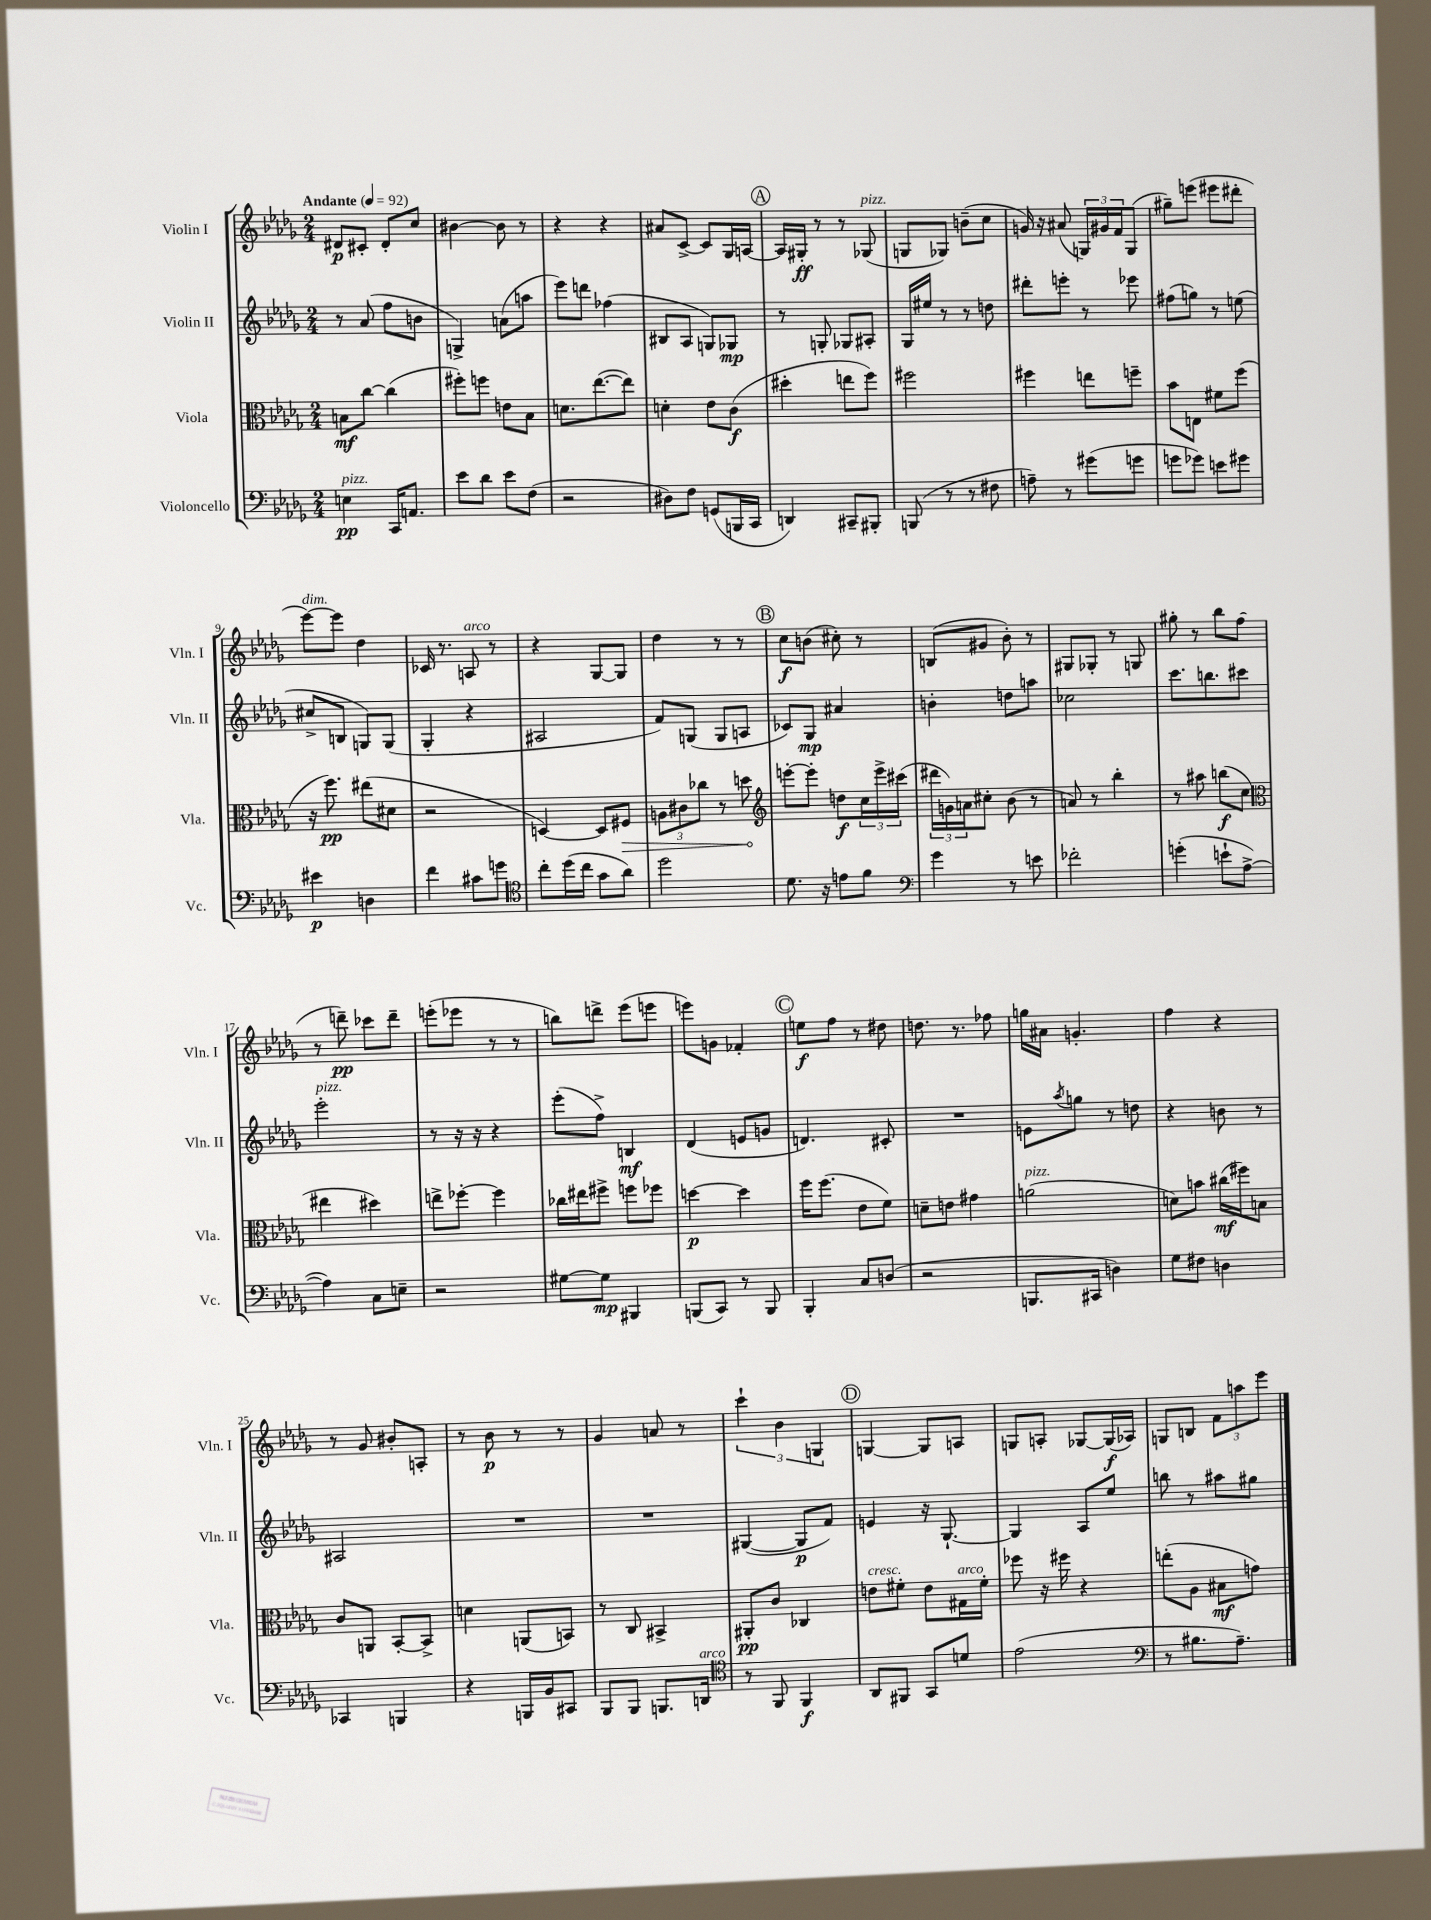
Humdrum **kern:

**kern	**dynam	**kern	**dynam	**kern	**dynam	**kern	**dynam
*part4	*part4	*part3	*part3	*part2	*part2	*part1	*part1
*staff4	*staff4	*staff3	*staff3	*staff2	*staff2	*staff1	*staff1
*I"Violoncello	*	*I"Viola	*	*I"Violin II	*	*I"Violin I	*
*I'Vc.	*	*I'Vla.	*	*I'Vln. II	*	*I'Vln. I	*
*clefF4	*	*clefC3	*	*clefG2	*	*clefG2	*
*k[b-e-a-d-g-]	*	*k[b-e-a-d-g-]	*	*k[b-e-a-d-g-]	*	*k[b-e-a-d-g-]	*
*M2/4	*	*M2/4	*	*M2/4	*	*M2/4	*
*MM92	*	*MM92	*	*MM92	*	*MM92	*
=1	=1	=1	=1	=1	=1	=1	=1
!	!	!	!	!	!	!LO:TX:a:B:t=Andante	!
!LO:TX:a:i:t=pizz.	!	!	!	!	!	!	!
4En\	pp	8Bn\L	mf	8r	.	8d#X/L	p
.	.	[8cc\J	.	(8a-/	.	8c#X'/J	.
16CC/KL	.	(4cc\]	.	8ff\L	.	8d#'/L	.
8.AAn/J	.	.	.	.	.	.	.
.	.	.	.	8bn\J	.	8cc/J	.
=2	=2	=2	=2	=2	=2	=2	=2
8e-\L	.	8ff#X'\L)	.	4Gn^/)	.	[4b#X\	.
8d-\J	.	8ffn\J	.	.	.	.	.
8e-\L	.	8en\L	.	(8an\L	.	8b#\]	.
(8F\J	.	8B-\J	.	8aan\J	.	8r	.
=3	=3	=3	=3	=3	=3	=3	=3
2r	.	8.dn\L	.	8eee-\L)	.	4r	.
.	.	.	.	8dddn\J	.	.	.
.	.	([8.ee-\	.	.	.	.	.
.	.	.	.	(4ff-X\	.	4r	.
.	.	8ee-\J])	.	.	.	.	.
=4	=4	=4	=4	=4	=4	=4	=4
8D#X\L)	.	4dn'\	.	8B#X/L	.	8a#X/L	.
8F\J	.	.	.	8A-/J	.	[8c^/J	.
(8GGn/L	.	8e-\L	.	8Gn/L)	.	8c/L]	.
16BBBn/L	.	(8c\J	f	8G-X/J	mp	16G-/L	.
16CC/JJ	.	.	.	.	.	[16An/JJ	.
!!LO:REH:place=s1:t=A
=5	=5	=5	=5	=5	=5	=5	=5
4DDn/)	.	4dd#X'\	.	8r	.	16A/LL]	.
.	.	.	.	.	.	16G#X'/JJ	ff
.	.	.	.	8Gn'/	.	8r	.
8CC#X~/L	.	8een\L	.	8G-X/L	.	8r	.
!	!	!	!	!	!	!LO:TX:a:i:t=pizz.	!
8BBB#X'/J	.	8ff\J)	.	8A#X'/J	.	(8G-X/	.
=6	=6	=6	=6	=6	=6	=6	=6
(8BBBn/	.	2ff#X\	.	16G-/LL	.	8Gn/L	.
.	.	.	.	16ee#X/JJ	.	.	.
8r	.	.	.	8r	.	8G-X/J)	.
8r	.	.	.	8r	.	(8bn~\L	.
8F#X\	.	.	.	8ddn\	.	8cc\J	.
=7	=7	=7	=7	=7	=7	=7	=7
8An~\)	.	4ff#X\	.	8ddd#X'\L	.	16gn/)	.
.	.	.	.	.	.	16r	.
8r	.	.	.	8eeen'\J	.	(8a#X/	.
(8g#X\L	.	8een\L	.	8r	.	24Gn/LL)	.
.	.	.	.	.	.	24g#X/	.
.	.	.	.	.	.	24f/J	.
8gn\J	.	8ffn~\J	.	8eee-X\	.	(8G/J	.
=8	=8	=8	=8	=8	=8	=8	=8
8gn\L	.	8b-\L	.	(8ff#X\L	.	8gg#X~\L)	.
8g-X\J)	.	8En\J	.	8ggn\J)	.	(8eeen\J	.
8en\L	.	8f#X\L	.	8r	.	8eee#X\L	.
8g#X\J	.	(8ff\J	.	(8een\	.	8ddd#X'\J	.
!!LO:LB:g=z
=9	=9	=9	=9	=9	=9	=9	=9
!	!	!	!	!	!	!LO:TX:a:i:t=dim.	!
4e#X\	p	16r	.	8cc#X^/L	.	[8eee-\L)	.
.	.	8.ff\)	pp	.	.	.	.
.	.	.	.	8Bn/J	.	8eee-\J]	.
4Dn\	.	(8ee#X\L	.	8Gn/L)	.	4dd-\	.
.	.	8d#X\J	.	(8G/J	.	.	.
=10	=10	=10	=10	=10	=10	=10	=10
4f\	.	2r	.	4G-'/	.	16c-X/	.
.	.	.	.	.	.	8.r	.
!	!	!	!	!	!	!LO:TX:a:i:t=arco	!
8c#X\L	.	.	.	4r	.	8An/	.
8gn\J	.	.	.	.	.	8r	.
=11	=11	=11	=11	=11	=11	=11	=11
*clefC4	*	*	*	*	*	*	*
8cc'\L	.	[4Dn/)	.	2A#X/	.	4r	.
(16dd-\L	.	.	.	.	.	.	.
16cc\JJ	.	.	.	.	.	.	.
8g-\L	.	8D/L]	.	.	.	[8G-/L	.
!	!	!	!LO:HP:b	!	!	!	!
8a-\J)	.	8F#X/J	>	.	.	8G-/J]	.
=12	=12	=12	=12	=12	=12	=12	=12
2dd-\	.	12An\L	.	8f/L)	.	4dd-\	.
.	.	12c#X\	.	.	.	.	.
.	.	.	.	(8Gn/J	.	.	.
.	.	12cc-X\J	.	.	.	.	.
.	.	8r	.	8G/L	.	8r	.
.	.	8ddn\	.	8An/J	.	8r	.
.	.	.	]	.	.	.	.
!!LO:REH:place=s1:t=B
=13	=13	=13	=13	=13	=13	=13	=13
*	*	*clefG2	*	*	*	*	*
8.d-\	.	[8eeen'\L	.	8c-X/L)	.	8cc\L	f
.	.	8eee'\J]	.	8G-/J	mp	(8bn\J	.
16r	.	.	.	.	.	.	.
8en\L	.	8ddn\L	f	4a#X/	.	8cc#X'\)	.
8f\J	.	24cc\L	.	.	.	8r	.
.	.	24eee^\	.	.	.	.	.
.	.	(24ccc#X\JJ	.	.	.	.	.
=14	=14	=14	=14	=14	=14	=14	=14
*clefF4	*	*	*	*	*	*	*
4g-\	.	24ddd#X\LL	.	4bn'\	.	(8Bn/L	.
.	.	24gn\)	.	.	.	.	.
.	.	24an\J	.	.	.	.	.
.	.	8cc#X'\J	.	.	.	8g#X/J	.
8r	.	(8b-\	.	8ddn\L	.	8b-'\)	.
8en\	.	8r	.	8aan\J	.	8r	.
=15	=15	=15	=15	=15	=15	=15	=15
2f-X'\	.	8an/)	.	2cc-X\	.	8G#X/L	.
.	.	8r	.	.	.	8G-X'/J	.
.	.	4bb-'\	.	.	.	8r	.
.	.	.	.	.	.	8Gn/	.
=16	=16	=16	=16	=16	=16	=16	=16
(4gn'\	.	8r	.	8.ccc\L	.	8gg#X'\	.
.	.	8aa#X\	.	.	.	8r	.
.	.	.	.	8.bbn\	.	.	.
8en`\L	.	(8bbn\L	f	.	.	8bb-\L	.
[8A-^\J	.	8cc\J	.	8ccc#X\J	.	(8ff\J	.
!!LO:LB:g=z
=17	=17	=17	=17	=17	=17	=17	=17
*	*	*clefC3	*	*	*	*	*
!	!	!	!	!LO:TX:a:i:t=pizz.	!	!	!
4A-\])	.	4ee#X\	.	2eee-'\	.	8r	.
.	.	.	.	.	.	8dddn~\)	pp
8C\L	.	4dd#X\)	.	.	.	8ccc-X\L	.
8En~\J	.	.	.	.	.	8ddd~\J	.
=18	=18	=18	=18	=18	=18	=18	=18
2r	.	8een^\L	.	8r	.	(8eeen'\L	.
.	.	[8ff-X'\J	.	16r	.	8eee-X\J	.
.	.	.	.	16r	.	.	.
.	.	4ff-\]	.	4r	.	8r	.
.	.	.	.	.	.	8r	.
=19	=19	=19	=19	=19	=19	=19	=19
[8G#X\L	.	16cc-X\LL	.	(8eee-'\L	.	8bbn\L)	.
.	.	16ee#X\J	.	.	.	.	.
8G#\J]	mp	8ff#X^\J	.	8ff^\J)	.	8dddn^\J	.
4BBB#X/	.	8ffn\L	.	4Bn/	mf	(8eee-\L	.
.	.	8ff-X\J	.	.	.	8eeen\J	.
=20	=20	=20	=20	=20	=20	=20	=20
(8BBBn/L	.	[4ddn\	p	(4d-/	.	8eeen\L)	.
8CC/J)	.	.	.	.	.	8gn\J	.
8r	.	4dd\]	.	8en/L	.	4f-X'/	.
8BBB/	.	.	.	8gn/J	.	.	.
!!LO:REH:place=s1:t=C
=21	=21	=21	=21	=21	=21	=21	=21
4BBB-'/	.	16ff\KL	.	4.dn/)	.	8een\L	f
.	.	(8.ff\J	.	.	.	.	.
.	.	.	.	.	.	8ff\J	.
8C/L	.	8e-\L	.	.	.	8r	.
(8Dn/J	.	8f\J)	.	8c#X'/	.	8dd#X\	.
=22	=22	=22	=22	=22	=22	=22	=22
2r	.	8dn~\L	.	2r	.	8.ddn\	.
.	.	8en\J	.	.	.	.	.
.	.	.	.	.	.	8.r	.
.	.	4g#X\	.	.	.	.	.
.	.	.	.	.	.	8ff-X\	.
=23	=23	=23	=23	=23	=23	=23	=23
!	!	!LO:TX:a:i:t=pizz.	!	!	!	!	!
8.BBBn/L	.	(2an\	.	8en\L	.	16ggn\LL	.
.	.	.	.	.	.	16a#X\JJ	.
.	.	.	.	8qaa-/	.	.	.
.	.	.	.	8ggn\J	.	4.gn'/	.
16CC#X/Jk	.	.	.	.	.	.	.
4Dn\)	.	.	.	8r	.	.	.
.	.	.	.	8ddn\	.	.	.
=24	=24	=24	=24	=24	=24	=24	=24
8G-\L	.	8dn\L)	.	4r	.	4ff\	.
8F#X\J	.	8bn\J	.	.	.	.	.
4Dn\	.	(16cc#X\LL	mf	8bn\	.	4r	.
.	.	16ff#X\J)	.	.	.	.	.
.	.	8Bn\J	.	8r	.	.	.
!!LO:LB:g=z
=25	=25	=25	=25	=25	=25	=25	=25
4CC-X/	.	8c/L	.	2A#X/	.	8r	.
.	.	8AAn/J	.	.	.	8g-/	.
4BBBn/	.	[8BB-'/L	.	.	.	8b#X'/L	.
.	.	8BB-^/J]	.	.	.	8An'/J	.
=26	=26	=26	=26	=26	=26	=26	=26
4r	.	4dn\	.	2r	.	8r	.
.	.	.	.	.	.	8b-\	p
16BBBn/LL	.	(8AAn/L	.	.	.	8r	.
16BB-/J	.	.	.	.	.	.	.
8CC#X/J	.	8BBn/J)	.	.	.	8r	.
=27	=27	=27	=27	=27	=27	=27	=27
8BBB-/L	.	8r	.	2r	.	4g-/	.
8BBB-/J	.	8C/	.	.	.	.	.
8.BBBn/L	.	4BB#X^/	.	.	.	8an/	.
.	.	.	.	.	.	8r	.
!LO:TX:a:i:t=arco	!	!	!	!	!	!	!
16DDn/Jk	.	.	.	.	.	.	.
=28	=28	=28	=28	=28	=28	=28	=28
*clefC4	*	*	*	*	*	*	*
8r	.	8AA#X'/L	pp	([4G#X/	.	6ccc`\	.
8FF/	.	8c/J	.	.	.	.	.
.	.	.	.	.	.	6b-\	.
4FF/	f	4C-X/	.	8G#/L]	p	.	.
.	.	.	.	.	.	6Gn/	.
.	.	.	.	8f/J)	.	.	.
!!LO:REH:place=s1:t=D
=29	=29	=29	=29	=29	=29	=29	=29
!	!	!LO:TX:a:i:t=cresc.	!	!	!	!	!
8AA-/L	.	8en\L	.	4en/	.	[4Gn/	.
8FF#X/J	.	8f#X'\J	.	.	.	.	.
8GG-/L	.	8e\L	.	16r	.	8G/L]	.
.	.	.	.	[8.G-`/	.	.	.
!	!	!LO:TX:a:i:t=arco	!	!	!	!	!
8dn/J	.	16G#X\L	.	.	.	8An/J	.
.	.	16f#'\JJ	.	.	.	.	.
=30	=30	=30	=30	=30	=30	=30	=30
(2e-\	.	8ff-X\	.	4G-/]	.	8Gn/L	.
.	.	16r	.	.	.	8An'/J	.
.	.	16ff#X\	.	.	.	.	.
.	.	4r	.	8A-/L	.	[8G-X/L	.
.	.	.	.	8ee-/J	.	(16G-/L]	f
.	.	.	.	.	.	16A-X/JJ)	.
=31	=31	=31	=31	=31	=31	=31	=31
*clefF4	*	*	*	*	*	*	*
8r	.	(8een'\L	.	8bbn\	.	8Gn/L	.
8.B#X\L	.	8A-\J	.	8r	.	8Bn/J	.
.	.	8B#X\L	mf	8aa#X\L	.	12f\L	.
8.A-~\J)	.	.	.	.	.	.	.
.	.	.	.	.	.	12aan\	.
.	.	8gn\J)	.	8gg#X\J	.	.	.
.	.	.	.	.	.	12eee-\J	.
==	==	==	==	==	==	==	==
*-	*-	*-	*-	*-	*-	*-	*-
